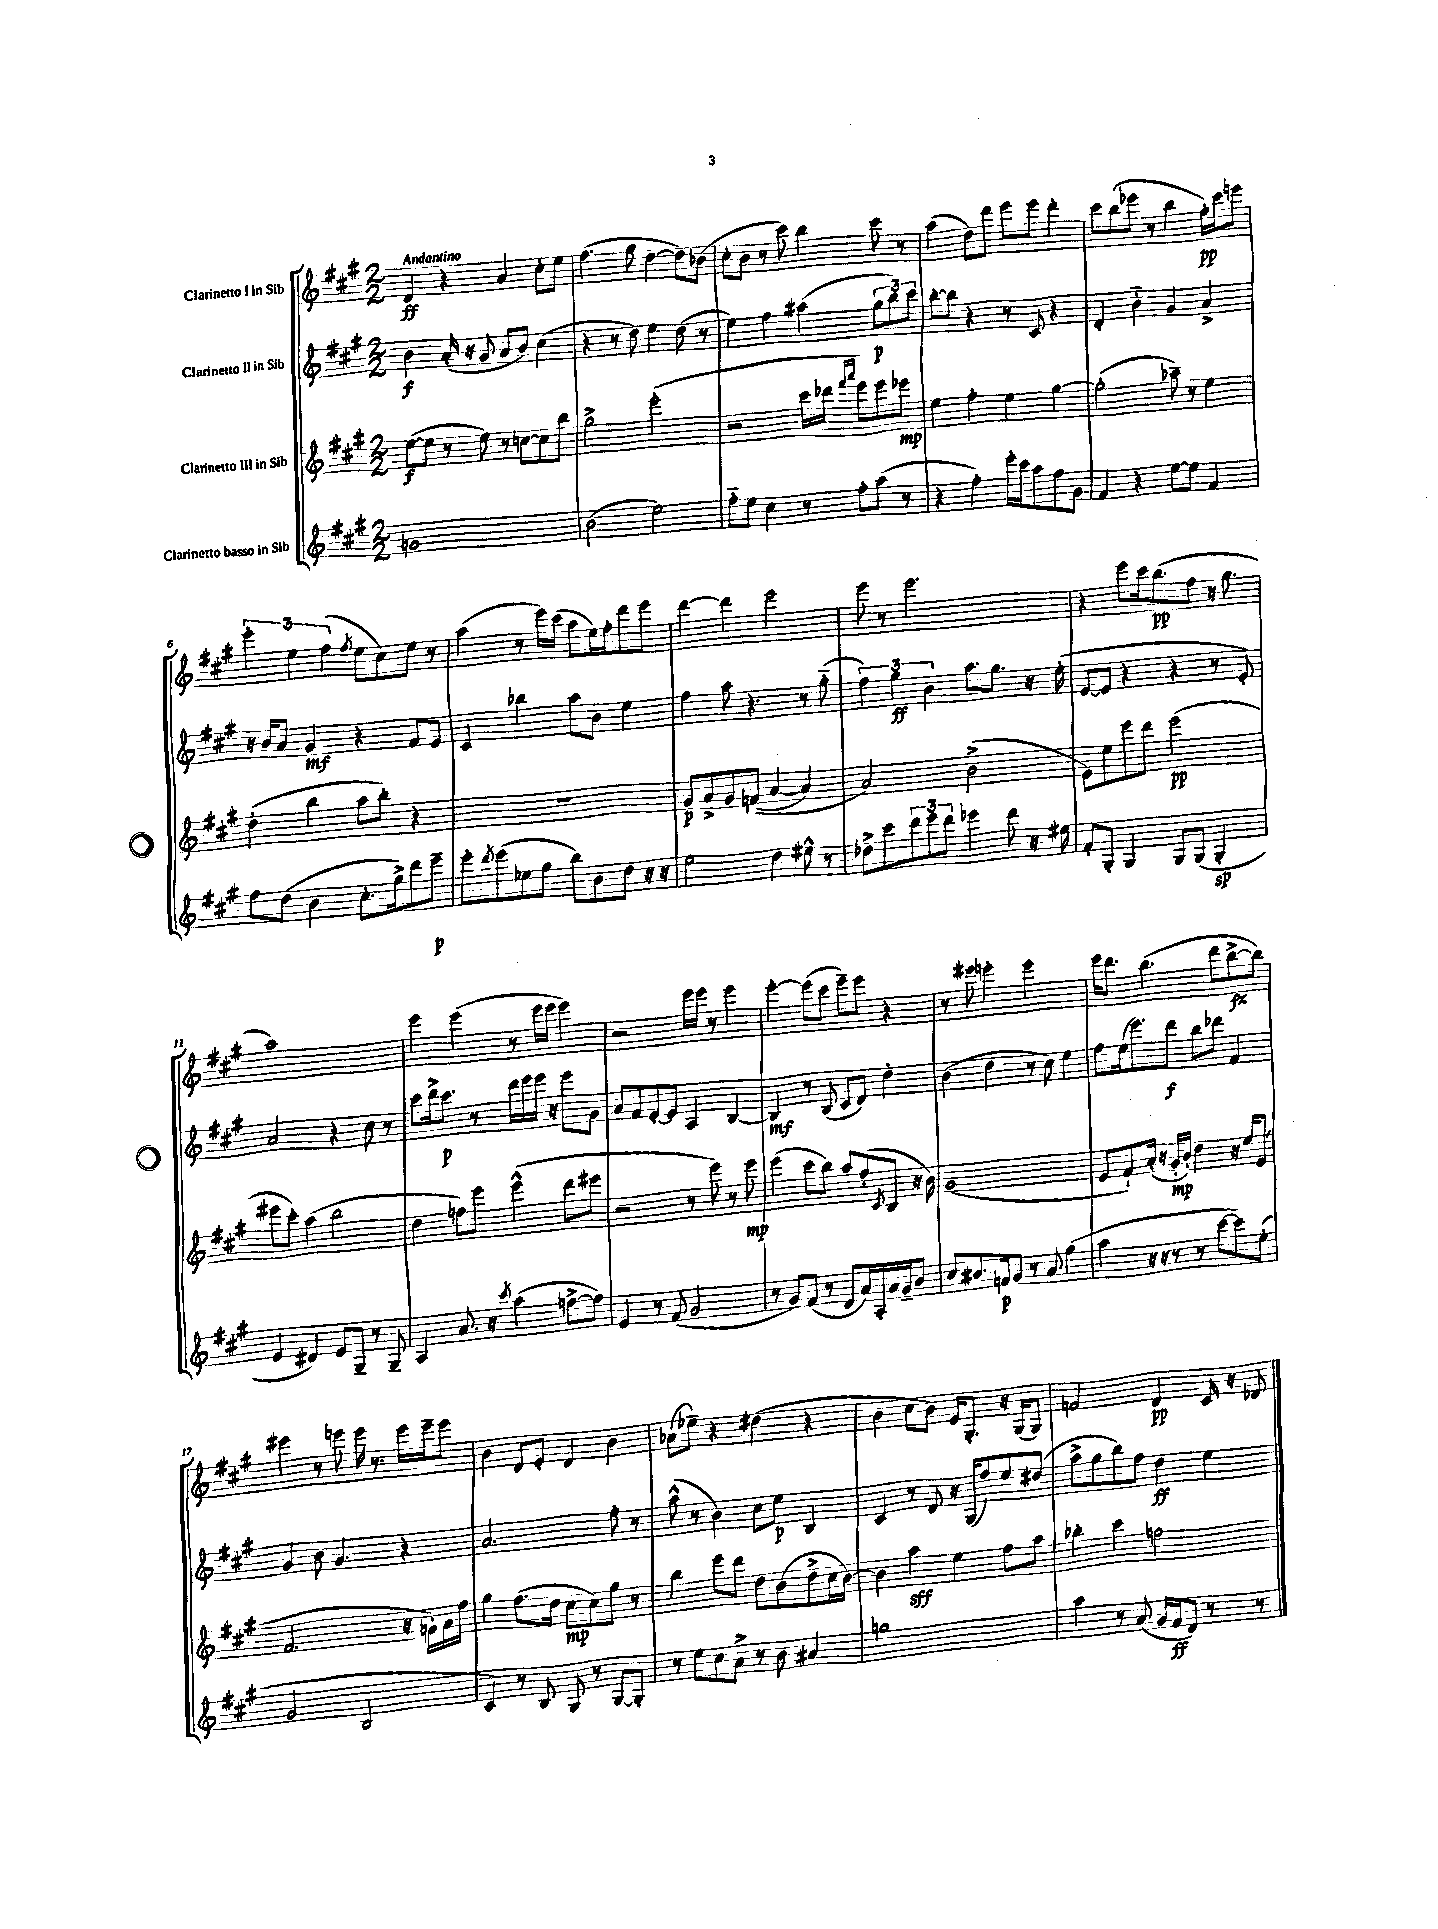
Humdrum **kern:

**kern	**kern	**kern	**kern
*staff4	*staff3	*staff2	*staff1
*clefG2	*clefG2	*clefG2	*clefG2
*k[f#c#g#]	*k[f#c#g#]	*k[f#c#g#]	*k[f#c#g#]
*M2/2	*M2/2	*M2/2	*M2/2
1g	([8ee\L	4b\	4d/
.	8ee\]J	.	.
.	8r	(16a'/	4r
.	.	16r	.
.	8ee\)	8g#/	.
.	8r	8a/L	4a/
.	[8cc\L	8b/J)	.
.	8cc\]	(4cc#\	8cc#'\L
.	8bb\J	.	8ee\J
=	=	=	=
(2b\	2gg#^\	4r	(4.ff#\
.	.	8r	.
.	.	8dd\)	8gg#\
2ee\)	(2eee'\	4ee\	[4dd\
.	.	(8dd\	8dd\]L)
.	.	8r	(8b-\J
=	=	=	=
8ff#'~\L	2r	4ee\)	8cc#'\L
8ee\J	.	.	8b\J
4cc#\	.	4ff#\	8r
.	.	.	8ccc#\)
8r	16ccc#\LL	(4aa#\	4bb\
.	16ddd-\JJ	.	.
.	16qqfff#/LL	.	.
.	16qqaaa/JJ	.	.
8ff#'\L	8eee\L)	.	.
(8aa\J	8eee\	12gg#\L	8ccc#\
.	.	12bb\)	.
8r	8eee-\J	.	8r
.	.	12ccc#\J	.
=	=	=	=
4r	4ee\	[8bb'\L	(4aa\
.	.	8bb\]J	.
4ff#'\)	4ff#'\	4r	8dd\L)
.	.	.	8ddd\J
16eee'\LL	4ee\	8r	8eee\L
16ccc#\J	.	.	.
8aa\	.	8c#/	8eee\J
8ff#\	[4gg#\	4r	4ddd'\
8g#\J	.	.	.
=	=	=	=
4f#/	(2gg#'\]	4d'/	8ccc#\L
.	.	.	(8bb\
4r	.	4b'~\	8eee-\J
.	.	.	8r
[8ee\L	8aa-~\)	4g#/	4bb\
8ee\]J	8r	.	.
4f#/	4ee\	4a^/	16ff#'\LL)
.	.	.	16ccc#\J
.	.	.	8eee\J
=	=	=	=
8ff#\L	(4dd'\	16r	6eee'\
.	.	16b/LK	.
(8dd\J	.	8a/J	.
.	.	.	6ee\
4b\	4bb\	4g#/	.
.	.	.	(6ff#\
.	.	.	8qff#/
8.cc#'\L	8aa\L	4r	8ee\L
.	8bb'\J)	.	8cc#\)
16gg#^\k)	.	.	.
8ddd\	4r	8f#/L	8ee\J
8eee~\J	.	8e/J	8r
=	=	=	=
8eee'\L	1r	4c#/	(4aa\
8qddd/	.	.	.
(8eee\	.	.	.
8ee-\	.	4bb-\	8r
8gg#\J	.	.	16eee\LL)
.	.	.	(16ccc#\JJ
8bb\L)	.	8aa\L	8aa\L
8b\	.	8b\J	16ee\L)
.	.	.	16ff#'\J
8dd\J	.	4ee\	8ddd\
16r	.	.	8eee\J
16r	.	.	.
=	=	=	=
2ee\	8g#/L	4ff#\	[4ddd\
.	8a^/	.	.
.	8g#/	8aa\	4ddd\]
.	&((8f/J	4.r	.
4dd\	[4a/	.	2eee\
8ee#^^\	4a/])	8r	.
8r	.	(8gg#'~\	.
=	=	=	=
8dd-^\L	2a/&)	6ff#\)	8eee\
8ccc#\	.	.	8r
.	.	6gg#\	.
12ddd\	.	.	2.eee\
12eee\	.	6b\	.
12ddd\J	.	.	.
4eee-\	(2b^\	8.aa\L	.
.	.	8.gg#\J	.
8ddd\	.	.	.
16r	.	16r	.
16ee#\	.	(16ee'\	.
=	=	=	=
8f#'/L	8e\L)	[8e/L	4r
8G#'/J	8ee\	8e/]J	.
4G#/	8eee\	4r	8eee\L
.	8ddd\J	.	16ccc#\k
.	.	.	(8.bb\
8G#/L	(2eee\	4r	.
(8G#/J	.	.	8ff#\J
4G#'/	.	8r	16r
.	.	.	8.gg#\
.	.	8e'/)	.
=	=	=	=
4e/	8eee#\L	2a/	1aa)
.	8ccc#'\J)	.	.
4d#/)	(4aa\	.	.
8e/L	2bb\	4r	.
8G#~/J	.	.	.
8r	.	8cc#\	.
8G#~/	.	8r	.
=	=	=	=
4A/	4dd\	8ccc#\L	4eee\
.	.	16ddd^\k	.
.	.	8.ccc#\J	.
8.a/	8ff\L)	.	(4eee\
.	8eee\J	8r	.
16r	.	.	.
8qccc#/	.	.	.
(4aa\	(4eee^^\	16ddd\LL	8r
.	.	16eee\	.
.	.	16eee\JJ	16eee\LL
.	.	16r	16eee\JJ
[8ff^\L	8ddd\L	8eee\L	4eee\)
8ff\]J)	8eee#\J	8g#\J	.
=	=	=	=
4e/	2r	8a/L	2r
.	.	8f#/	.
8r	.	[8e'/	.
(8f#/	.	8e/]J	.
2g#/	8r	4A/	16eee\LL
.	.	.	16eee\JJ
.	8eee\)	.	8r
.	8r	[4B/	4eee\
.	8eee\	.	.
=	=	=	=
8r	(4eee\	4B/]	[4eee'\
8g#/L)	.	.	.
(8f#/J	8ccc#\L	8r	(8eee\]L
8r	8bb\J)	(8B/	8ccc#\J
8d/L	8aa/L	8c#/L	8eee~\L)
16a/L)	(8ff#'/	8d/J)	8eee\J
16A'/	.	.	.
.	8qc#/	.	.
16a/	8B/J	4dd'\	4r
16g#~/J	.	.	.
8b/J	16r	.	.
.	16b\)	.	.
=	=	=	=
8cc#/L	(1g#	(4b\	8r
8.b#/	.	.	8eee#\
.	.	4dd\	4eee'\
16f/k	.	.	.
8g#/J	.	.	.
8r	.	8r	2eee\
8a/	.	8cc#\)	.
(4gg#\	.	4ee\	.
=	=	=	=
4aa\	8e/L	8ff#\L	16eee\LK
.	.	.	8.ddd\J
.	8f#`/)	(16ee\k	.
.	.	8.eee\)	.
16r	(16a'/Jk	.	(4.bb\
16r	16r	.	.
8r	16g#'/LL	8ddd\J	.
.	16b'/JJ)	.	.
8r	4dd\	8bb\L	.
[8ccc#\L	.	8ddd-\J	8ddd\L
8ccc#\])	16r	4f#/	[8bb^\
.	16ee/LK	.	.
(8ee'\J	(8e/J	.	8bb\]J)
=	=	=	=
2g#/	2.f#/	4g#/	4eee#\
.	.	8b\	8r
.	.	4.g#/	8eee\
2B/	.	.	16eee\
.	.	.	8.r
.	16r	4r	16eee\LL
.	16g'\LL)	.	16eee~\J
.	16a\	.	8eee\J
.	16ff#\JJ	.	.
=	=	=	=
4c#/)	4gg#\	2.a/	4b\
8r	(8.ff#\L	.	8d/L
8B/	.	.	8e'/J
.	16dd\Jk	.	.
8G#/	8cc#\L	.	4d/
8r	8cc#\)	.	.
[8G#/L	8gg#\J	8ff#'\	4b\
8G#'/]J	8r	8r	.
=	=	=	=
8r	4bb\	(8aa^^\	(8a-\L
8ee\L	.	8r	8ee-~\J)
8cc#\	8eee\L	4b\)	4r
8a^\J	8ddd\J	.	.
8r	8dd\L	8cc#\L	(4dd#\
8b\	(8b\	8ee\J	.
4a#/	8dd^\	4B/	4r
.	16cc#\L	.	.
.	[16b\JJ)	.	.
=	=	=	=
1gg	4b\]	4c#/	4b\
.	4aa\	8r	8cc#\L
.	.	8d/	8b\J)
.	4ee\	16r	16e/LK
.	.	(16G#/LK	8.G#'/J
.	.	8ff#/)	.
.	8ff#\L	8ee/	16r
.	.	.	(16G#/LK
.	8aa\J	(8dd#/J	8G#/J)
=	=	=	=
4aa\	4bb-'\	8aa^\L	2f/
.	.	8gg#\	.
8r	4ccc#\	8bb\)	.
(8a/	.	8ff#\J	.
16g#/LL	2ff\	4dd\	4d/
16f#/J	.	.	.
8d/J)	.	.	.
8r	.	4ee\	16c#/
.	.	.	16r
8r	.	.	8d-/
==	==	==	==
*-	*-	*-	*-
